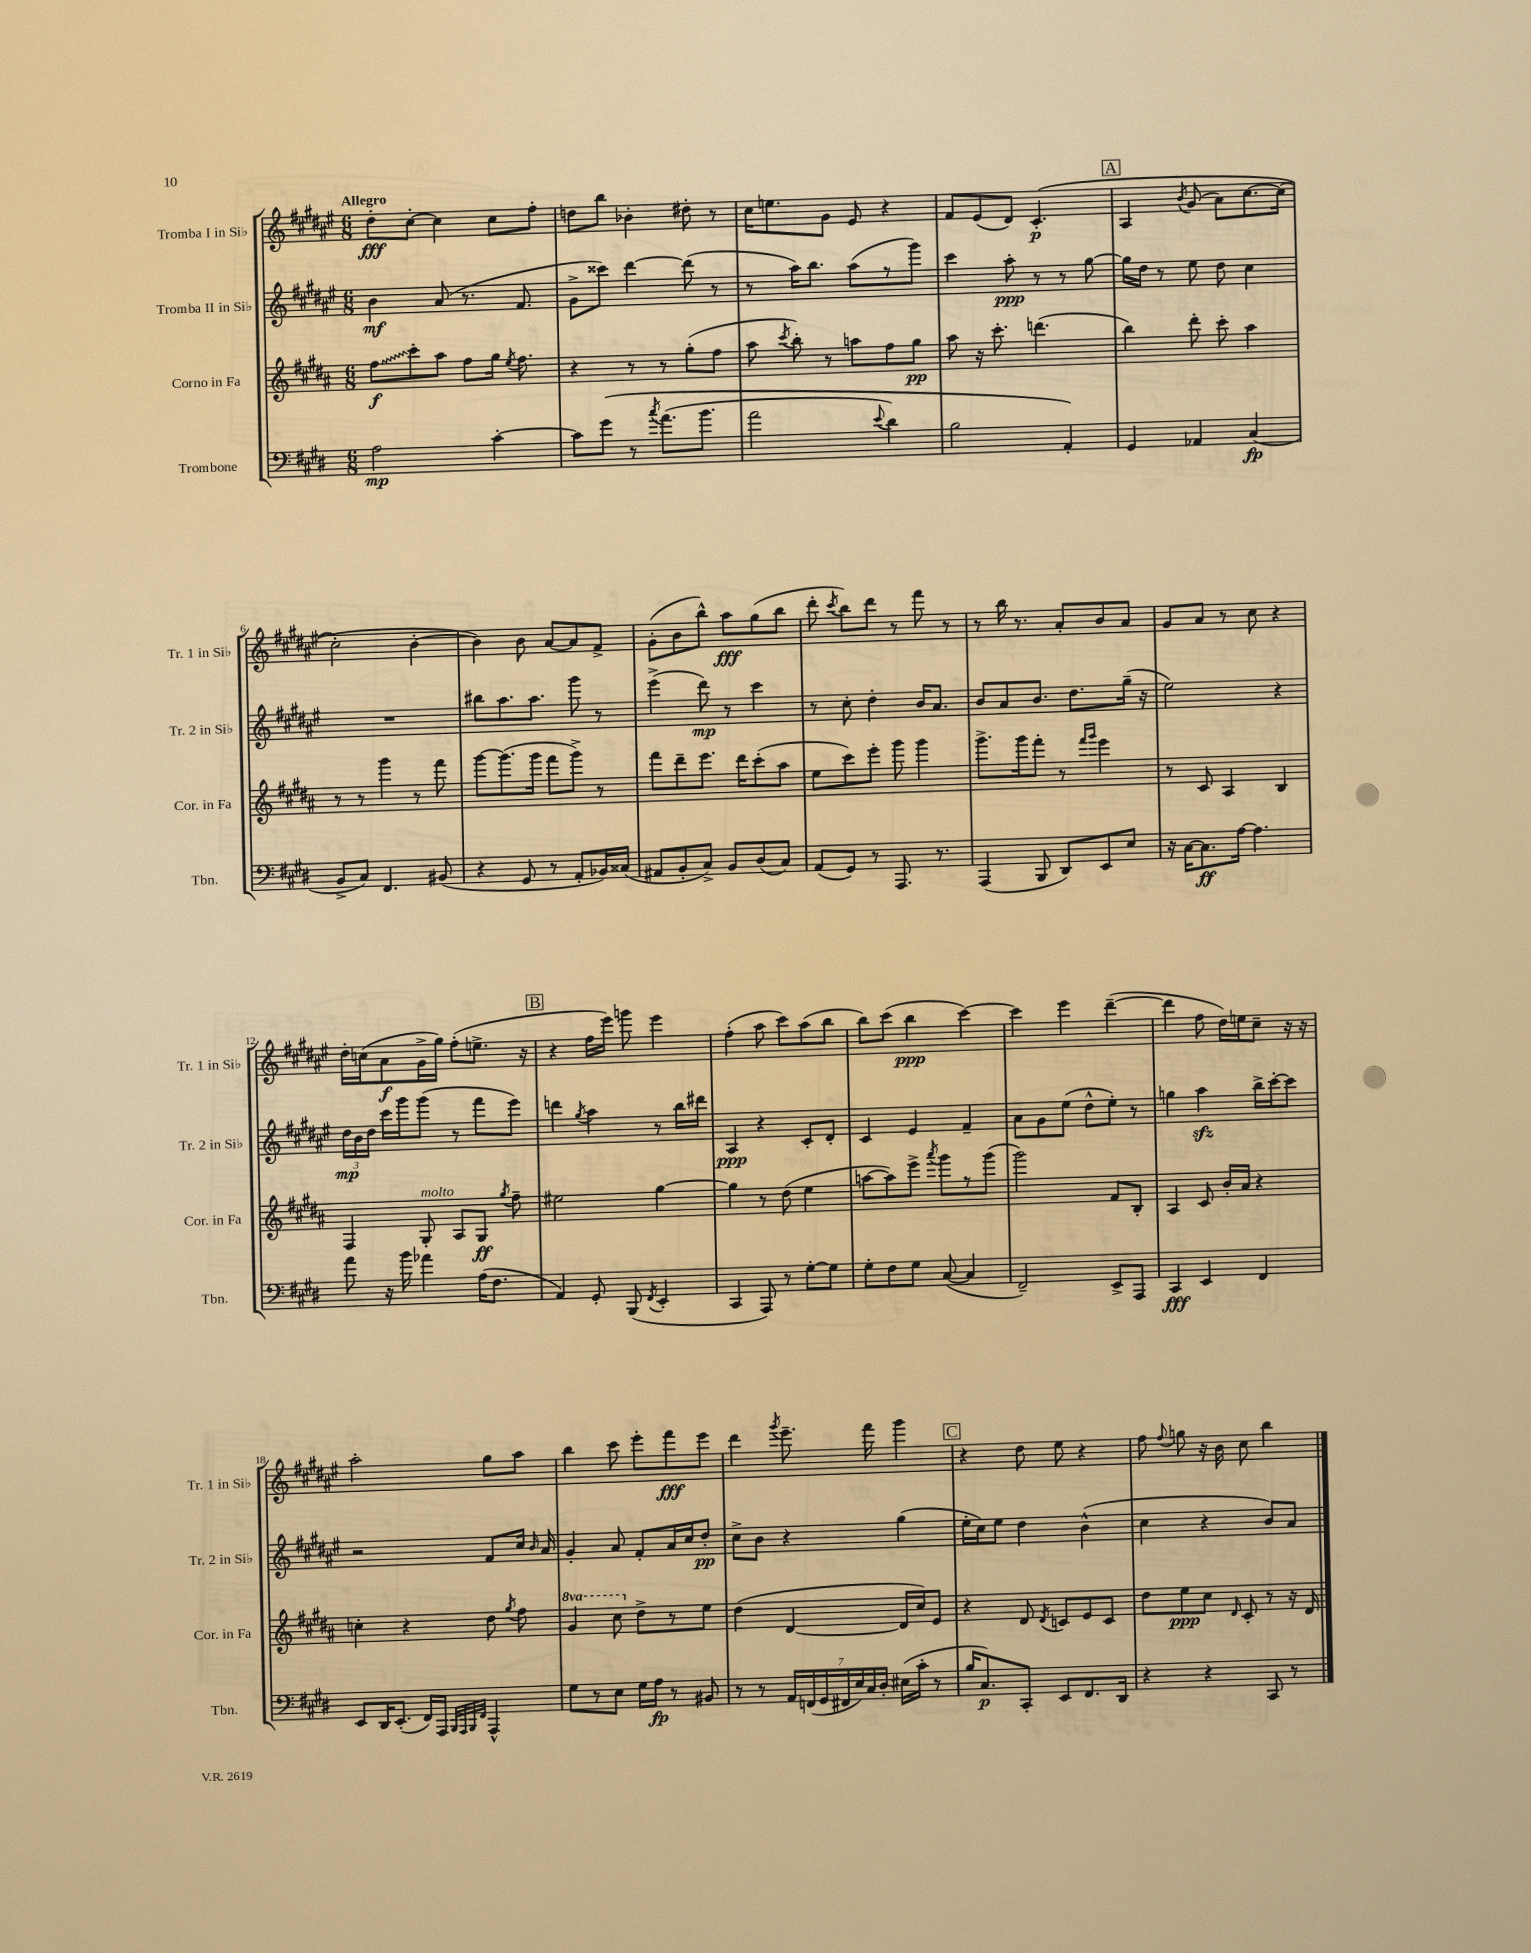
<<
\new StaffGroup <<
\new Staff = "s0" \with { instrumentName = "Tromba I in Sib" shortInstrumentName = "Tr. 1 in Sib" } {
    \clef treble \key fis \major \numericTimeSignature \time 6/8 \tempo "Allegro"
    \autoBeamOff dis''8[-.\fff cis''8]~-. cis''4 cis''8[ fis''8]-. |
    d''8[ b''8] bes'4-. dis''8-. r8 |
    cis''16[ e''8. gis'8] eis'8 r4 |
    fis'8[ eis'8( dis'8]) cis'4.-.\p\( |
    \mark \markup { \box "A" } ais4 \acciaccatura { b'8 } gis'8( ais'8[) cis''8.~ cis''16]( |
    cis''2-.\) b'4~-. |
    b'4) b'8 ais'8[~ ais'8 fis'8]-> |
    gis'8[-.( b'8 b''8]-^) ais''8[\fff gis''8( b''8] |
    dis'''8-. \acciaccatura { cis'''8 } b''8[) dis'''8] r8 fis'''8 r8 |
    r8 b''16 r8. ais'8[-. b'8 ais'8] |
    gis'8[ ais'8] r8 cis''8 r4 |
    dis''16[-. c''16( ais'8\f gis'16-> gis''16]) fis''8[-.( e''8.]-> r16 |
    \mark \markup { \box "B" } r4 fis''16[ eis'''16]) g'''8 eis'''4 |
    fis''4-.( ais''8 cis'''8[) ais''8( b''8] |
    b''8[) cis'''8]( b''4\ppp cis'''4~) |
    cis'''4 eis'''4 dis'''4~--( |
    dis'''4 fis''8 dis''16[) e''16 cis''8]-- r16 r16 |
    ais''2-. gis''8[ ais''8] |
    b''4 cis'''8 eis'''8[-. fis'''8\fff eis'''8] |
    dis'''4 \acciaccatura { gis'''8 } eis'''8.-- fis'''16 gis'''4 |
    \mark \markup { \box "C" } r4 dis''8 eis''8 r4 |
    fis''8 \appoggiatura { fis''8 } g''8 r16 b'16 cis''8 b''4 \bar "|." |
}
\new Staff = "s1" \with { instrumentName = "Tromba II in Sib" shortInstrumentName = "Tr. 2 in Sib" } {
    \clef treble \key fis \major \numericTimeSignature \time 6/8
    \autoBeamOff b'4\mf ais'8( r8. fis'8. |
    gis'8[-> cisis'''8]) dis'''4~ dis'''8( r8 |
    r8 ais''16[) b''8.] ais''8[( r8 gis'''8]) |
    cis'''4 ais''8-.\ppp r8 r8 gis''8~ |
    \mark \markup { \box "A" } gis''16[ dis''16] r8 eis''8 dis''8 cis''4 |
    R2. |
    bis''8[ ais''8. ais''8.] gis'''8 r8 |
    eis'''4->( dis'''8\mp) r8 cis'''4 |
    r8 cis''8-. dis''4-. b'16[ ais'8.] |
    b'8[ ais'8 b'8.] dis''8.[ gis''16]--( r16 |
    eis''2) r4 |
    \tuplet 3/2 { dis''16[\mp b'16 dis''16] } cis'''16[ gis'''16 gis'''8]( r8 fis'''8[ eis'''8]) |
    \mark \markup { \box "B" } d'''4 \acciaccatura { gis''8 } ais''4 r8 b''16[ dis'''16] |
    ais4\ppp r4 cis'8[-. dis'8]-. |
    cis'4 eis'4 fis'4-- |
    ais'8[ gis'8 eis''8]( dis''8[-^ eis''8]-.) r8 |
    g''4 ais''4\sfz b''16[-> cis'''16~-. cis'''8] |
    r2 fis'8[ cis''16] \grace { b'16 } ais'16 |
    gis'4-. ais'8 fis'8[-. ais'16 cis''16 dis''8]-.\pp |
    cis''8[-> b'8] r4 gis''4( |
    \mark \markup { \box "C" } eis''16[-. cis''16) eis''8] dis''4 b'4-^( |
    cis''4 r4 b'8[) ais'8] \bar "|." |
}
\new Staff = "s2" \with { instrumentName = "Corno in Fa" shortInstrumentName = "Cor. in Fa" } {
    \clef treble \key b \major \numericTimeSignature \time 6/8 \set Staff.ottavationMarkups = #ottavation-simple-ordinals
    \autoBeamOff \once \override Glissando.style = #'zigzag fis''8[\glissando\f cis'''8-. ais''8] fis''8[ gis''16] \acciaccatura { e''8 } fis''8. |
    r4 r8 r8 gis''8[-.( fis''8] |
    ais''8 \acciaccatura { cis'''8 } b''8-.) r8 a''8[ fis''8 gis''8]\pp |
    ais''8 r16 cis'''8.-. d'''4.( |
    \mark \markup { \box "A" } b''4) dis'''8-. cis'''8-. ais''4 |
    r8 r8 gis'''4 r8 fis'''8 |
    gis'''8[~ gis'''8.( gis'''16] fis'''8[ gis'''8]->) r8 |
    fis'''8[ dis'''8-- e'''8.] dis'''16[ cis'''8-.( ais''8] |
    e''8[ cis'''8) e'''8]-. gis'''8 gis'''4 |
    gis'''8.[-> gis'''16 fis'''8]-. r8 \grace { fis'''16[ gis'''16] } e'''4 |
    r8 cis'8 ais4 b4 |
    fis4 gis8-.^\markup { \italic "molto" } ais8[ gis8]\ff \acciaccatura { gis''8 } fis''8-- |
    \mark \markup { \box "B" } eis''2 gis''4~ |
    gis''4 r8 dis''8( e''4 |
    a''8[~ a''8) e'''8]-> \acciaccatura { ais'''8 } gis'''8[ r8 gis'''8]( |
    gis'''2) fis'8[ b8]-. |
    ais4 cis'8 b'16[-. ais'16] r4 |
    c''4-. r4 dis''8 \acciaccatura { gis''8 } fis''8 |
    \ottava #1 gis''4 cis'''8 \ottava #0 dis''8[-> r8 e''8] |
    dis''4( dis'4~ dis'16[ cis''16) e'8] |
    \mark \markup { \box "C" } r4 dis'8 \acciaccatura { dis'8 } c'8[ e'8 c'8] |
    dis''8[ e''8\ppp cis''8] \grace { dis'16 } cis'8-. r8 r16 dis'16 \bar "|." |
}
\new Staff = "s3" \with { instrumentName = "Trombone" shortInstrumentName = "Tbn." } {
    \clef bass \key e \major \numericTimeSignature \time 6/8
    \autoBeamOff a2\mp cis'4~-. |
    cis'8[ gis'8]\( r8 \acciaccatura { cis''8 } a'8.[( b'8.] |
    a'2 \appoggiatura { e'8 } dis'4) |
    b2 a,4-.\) |
    \mark \markup { \box "A" } gis,4 aes,4 cis4\fp( |
    b,8[-> cis8]) fis,4. bis,8( |
    r4 gis,8 r8 a,8[-. bes,16) cisis16]( |
    ais,8[ b,8-. cis8]->) b,8[ dis8( cis8]) |
    a,8[( gis,8]) r8 a,,8. r8. |
    a,,4( b,,8 dis,8[) e,8 e8] |
    r16 cis16[~ cis8.\ff a16]~ a4. |
    a'8 r16 b'16 aes'4 a16[( fis8.] |
    \mark \markup { \box "B" } a,4) gis,8-. b,,8( \acciaccatura { fis,8 } e,4-. |
    cis,4 a,,8) r8 gis8[~-. gis8] |
    gis8[-. fis8 gis8] cis8~( cis4 |
    fis,2--) e,8[-> a,,8] |
    cis,4\fff e,4 fis,4 |
    e,8[ dis,16 e,8.]-.( fis,16[) a,,16] \grace { b,,32[ a,,32 b,,32 fis,32] } a,,4-^ |
    gis8[ r8 e8] gis16[ a16]\fp r8 bis,8 |
    r8 r8 \tuplet 7/4 { a,16[ f,16( gis,16 fis,16 e16) cis16 dis16]-. } eis16[( cis'16]-. r8 |
    \mark \markup { \box "C" } b16[ cis8.\p) cis,8]-. e,8[ fis,8. dis,16] |
    r4 r4 cis,8 r8 \bar "|." |
}
>>
>>
